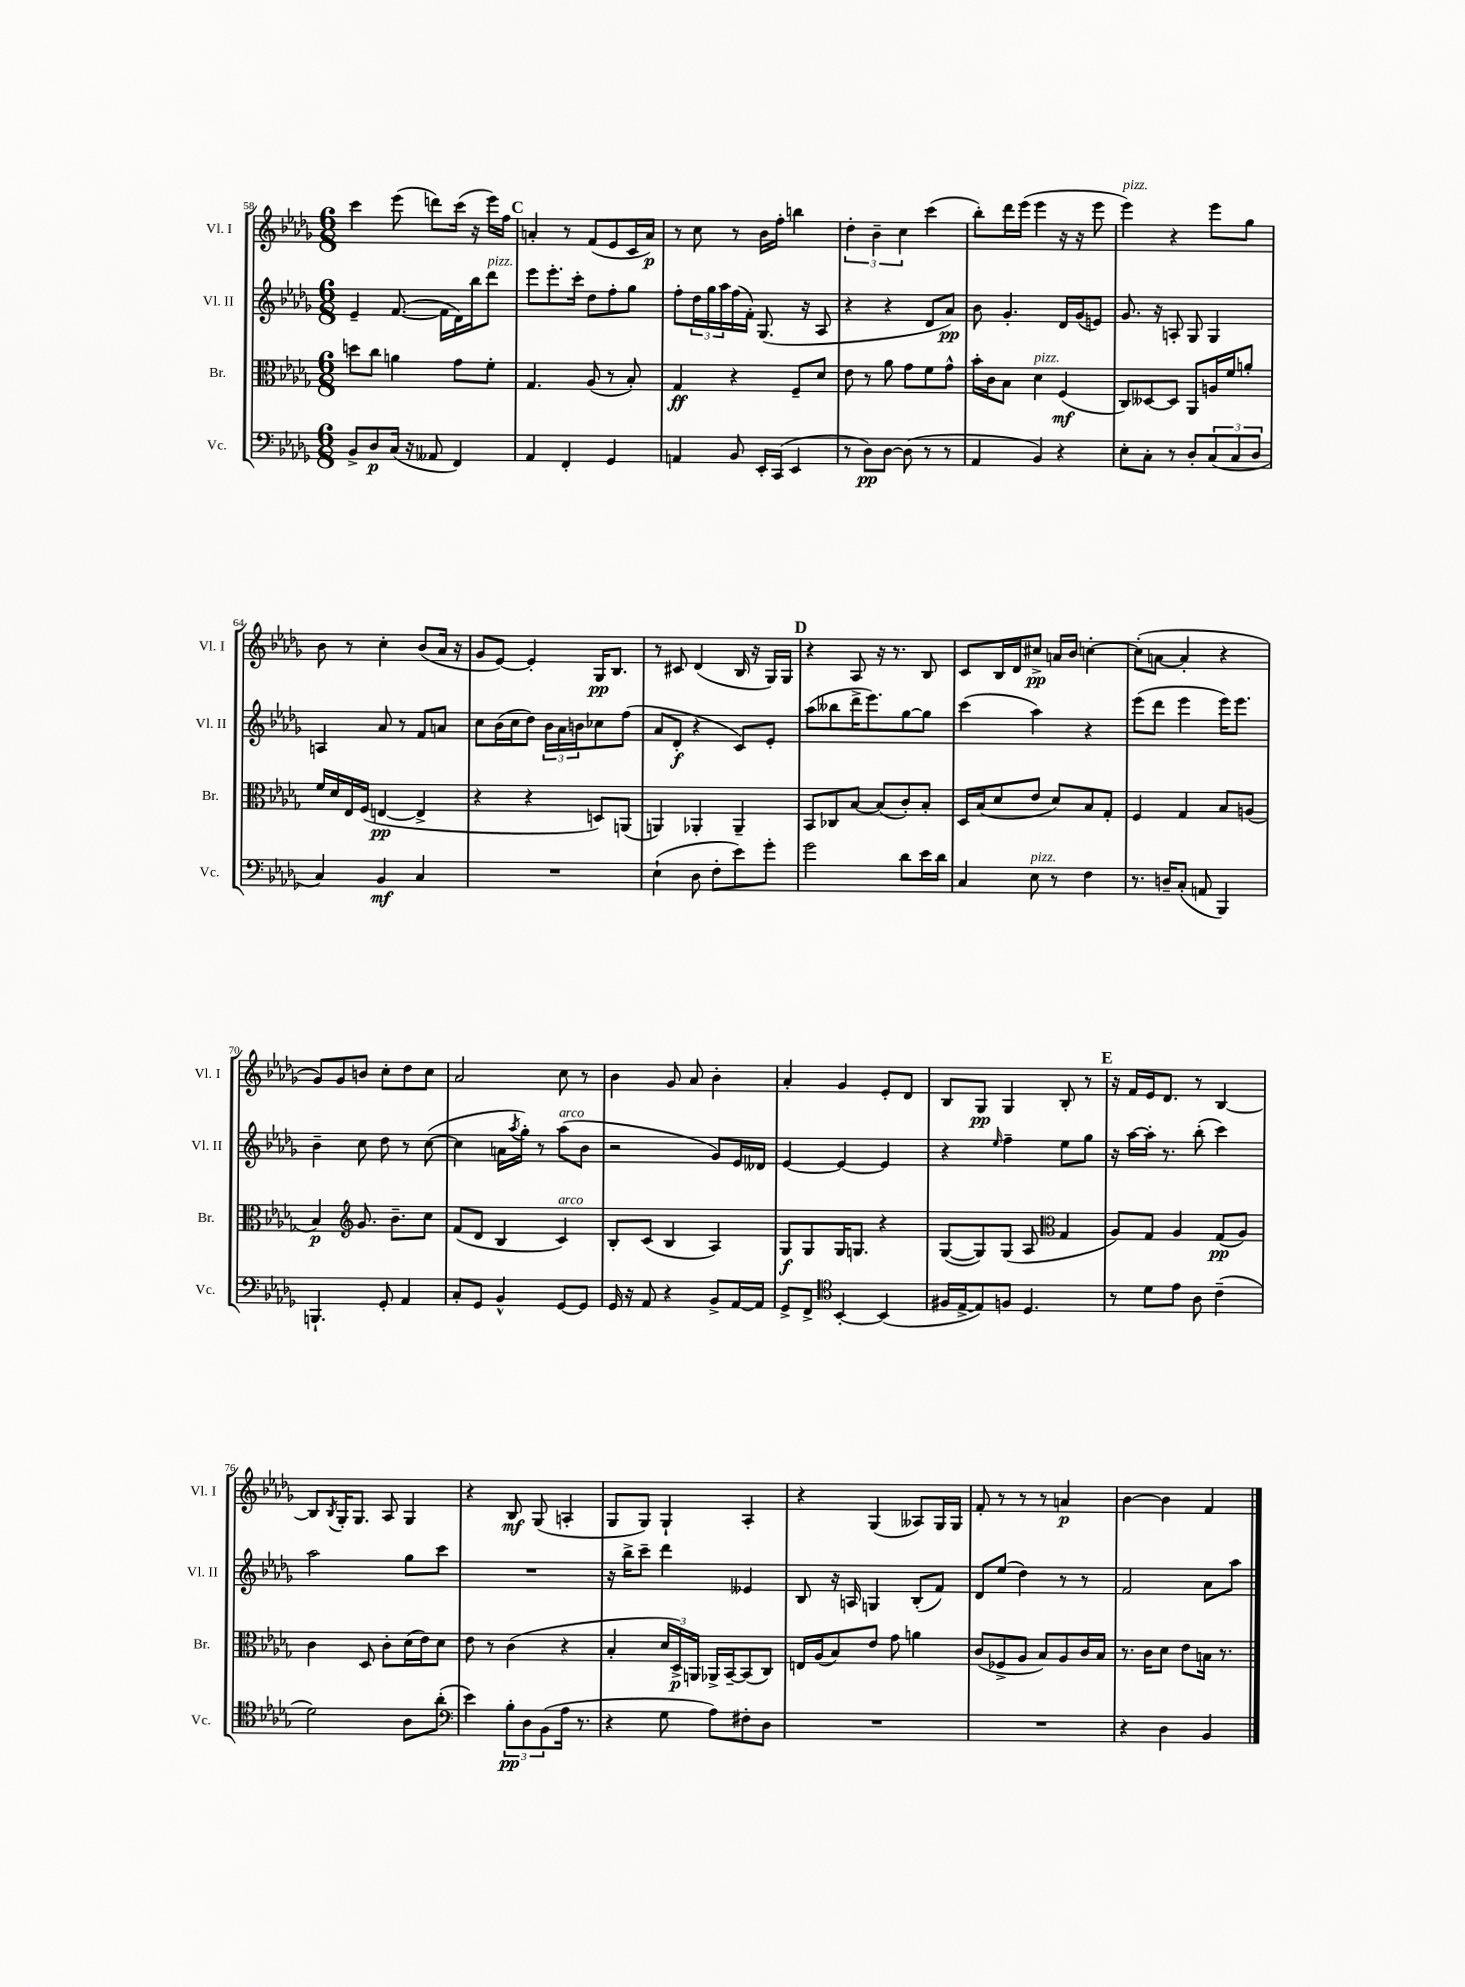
<<
\new StaffGroup <<
\new Staff = "s0" \with { instrumentName = "Vl. I" shortInstrumentName = "Vl. I" } {
    \clef treble \key des \major \numericTimeSignature \time 6/8
    c'''4 ees'''8( d'''8) c'''16( r16 ees'''16) f''16 |
    \mark \markup { \bold "C" } a'4-. r8 f'8( ees'8 c'16 a'16\p) |
    r8 c''8 r8 bes'16 f''16-. b''4 |
    \tuplet 3/2 { des''4-. bes'4-- c''4 } c'''4( |
    bes''8-.) des'''16 ees'''16( ees'''4 r16 r16 ees'''8 |
    ees'''4^\markup { \italic "pizz." }) r4 ees'''8 ges''8 |
    bes'8 r8 c''4-. bes'8( aes'16 r16 |
    ges'8 ees'8~) ees'4-. ges16\pp bes8. |
    r8 cis'8 des'4( bes16 r16 ges16) ges16 |
    \mark \markup { \bold "D" } r4 aes8 r16 r8. bes8 |
    c'8 bes16 des'16 cis''8->\pp a'16 bes'16 c''4~-. |
    c''8-.( a'8~ a'4-. r4 |
    ges'8) ges'8 b'8 c''8-. des''8 c''8 |
    aes'2 c''8 r8 |
    bes'4 ges'8 aes'8 bes'4-. |
    aes'4-. ges'4 ees'8-. des'8 |
    bes8 ges8\pp ges4 bes8-. r8 |
    \mark \markup { \bold "E" } r16 f'16 ees'16 des'8. r8 bes4~ |
    bes8 \acciaccatura { bes8 } ges16-. ges8. aes8 ges4 |
    r4 bes8\mf ges8( a4-. |
    ges8 ges8) ges4-! aes4-. |
    r4 ges4( aeses8) ges16 ges16 |
    f'8-. r8 r8 r8 a'4\p |
    bes'4~ bes'4 f'4 \bar "|." |
}
\new Staff = "s1" \with { instrumentName = "Vl. II" shortInstrumentName = "Vl. II" } {
    \clef treble \key des \major \numericTimeSignature \time 6/8
    ees'4-- f'8.~( f'16 des'16) bes''16 des'''8^\markup { \italic "pizz." } |
    \mark \markup { \bold "C" } ees'''8 ees'''8.-. c'''16-. des''8 f''8-. ges''8 |
    f''8-. \tuplet 3/2 { des''16 ges''16 aes''16 } f''16( f'16-.) ges8.( r16 aes8 |
    r4 r4 des'8 aes'8\pp) |
    bes'8 ges'4.-. des'16 ges'16( e'8) |
    ges'8. r16 a8-. ges8 ges4 |
    a4 aes'8 r8 f'8 a'8 |
    c''8 bes'16( c''16 des''8) \tuplet 3/2 { bes'16 aes'16 b'16 } ces''8 f''8( |
    aes'8 des'8-.\f r4 c'8) ees'8-. |
    \mark \markup { \bold "D" } aes''8( beses''8 des'''16-> ees'''8.) ges''8~ ges''8 |
    c'''4( aes''4) r4 |
    ees'''8( des'''8 ees'''4 ees'''16) ees'''8. |
    bes'4-- c''8 des''8 r8 c''8~( |
    c''4 a'16 \acciaccatura { aes''8 } ges''16-.) r8 aes''8^\markup { \italic "arco" }( bes'8 |
    r2 ges'8) ees'16 deses'16 |
    ees'4~ ees'4~ ees'4 |
    r4 \grace { ees''16 } f''4-- ees''8 ges''8 |
    \mark \markup { \bold "E" } r16 aes''16~ aes''16-. r8. bes''8-.( c'''4) |
    aes''2 ges''8 c'''8 |
    R2. |
    r16 bes''16-> c'''8-- des'''4 eeses'4 |
    bes8 r16 a16 g4 bes8-.( f'8) |
    des'8 ees''8( des''4) r8 r8 |
    f'2 aes'8 aes''8 \bar "|." |
}
\new Staff = "s2" \with { instrumentName = "Br." shortInstrumentName = "Br." } {
    \clef alto \key des \major \numericTimeSignature \time 6/8
    d''8 c''8 a'4 ges'8 f'8-. |
    \mark \markup { \bold "C" } ges4. aes8( r8 bes8-.) |
    ges4\ff r4 f8-- des'8 |
    ees'8 r8 aes'8 ges'8 f'8 ges'8-^ |
    bes'16-. c'16 bes8 des'4^\markup { \italic "pizz." } f4\mf( |
    c8) deses8~ deses8 aes,8 a16 f'16 a'8-. |
    f'16 des'16 ees16 f16( e4~\pp e4-> |
    r4 r4 d8) a,8( |
    a,4) aes,4-. aes,4-- |
    \mark \markup { \bold "D" } bes,8 ces8 bes8~ bes8( c'8-.) bes8-. |
    des16 bes16( des'8 ees'8 des'8) bes8 ges8-. |
    f4 ges4 bes8 a8( |
    bes4\p) \clef treble ges'8. bes'8.-- c''8 |
    f'8( des'8 bes4 c'4^\markup { \italic "arco" }) |
    bes8-. c'8( bes4 aes4) |
    ges8\f ges8 ges16 g8. r4 |
    ges8~( ges8) ges8( aes8 \clef alto ges4 |
    \mark \markup { \bold "E" } aes8) ges8 aes4 ges8\pp( aes8) |
    c'4 des8 c'8-. des'16( ees'16) des'8 |
    ees'8 r8 c'4( r4 |
    bes4-. \tuplet 3/2 { des'16 des16->\p) a,16 } aes,16-> bes,16~-- bes,8( c8) |
    e16 aes16( bes8) ees'8 ges'8 a'4 |
    c'8( fes8-> aes8 bes8) aes8 c'16 bes16 |
    r8. c'16 des'8 ees'8 b16 r8. \bar "|." |
}
\new Staff = "s3" \with { instrumentName = "Vc." shortInstrumentName = "Vc." } {
    \clef bass \key des \major \numericTimeSignature \time 6/8
    bes,8-> des8\p c16( r16 aeses,8 f,4) |
    \mark \markup { \bold "C" } aes,4 f,4-. ges,4 |
    a,4 bes,8 ees,16-. c,16( ees,4 |
    r8 des8\pp) des8~ des8( r8 r8 |
    aes,4 bes,4) r4 |
    ees8-. c8-. r8 des8-. \tuplet 3/2 { c8( c8 des8 } |
    c4) bes,4\mf c4 |
    R2. |
    ees4-!( des8 f8-. ees'8) ges'8-. |
    \mark \markup { \bold "D" } ges'2 des'8 ees'16 des'16 |
    c4 ees8^\markup { \italic "pizz." } r8 f4 |
    r8. d16-- c8-.( a,8 bes,,4) |
    b,,4.-! ges,8-. aes,4 |
    c8-. ges,8 bes,4-^ ges,8~ ges,8 |
    ges,16 r16 aes,8 r4 bes,8-> aes,16~ aes,16 |
    ges,8-> f,8-> \clef tenor bes,4~-. bes,4( |
    fis16 ees16~-> ees8) f8 des4. |
    \mark \markup { \bold "E" } r8 des'8 ees'8 aes8 c'4--( |
    des'2) aes8 aes'8-.( |
    \clef bass ees'4) \tuplet 3/2 { bes8-.\pp des8 bes,8( } aes16 r8. |
    r4 ges8 aes8) fis8-. des8 |
    R2. |
    R2. |
    r4 des4 bes,4 \bar "|." |
}
>>
>>
\layout { \context { \Score currentBarNumber = #58 } }
